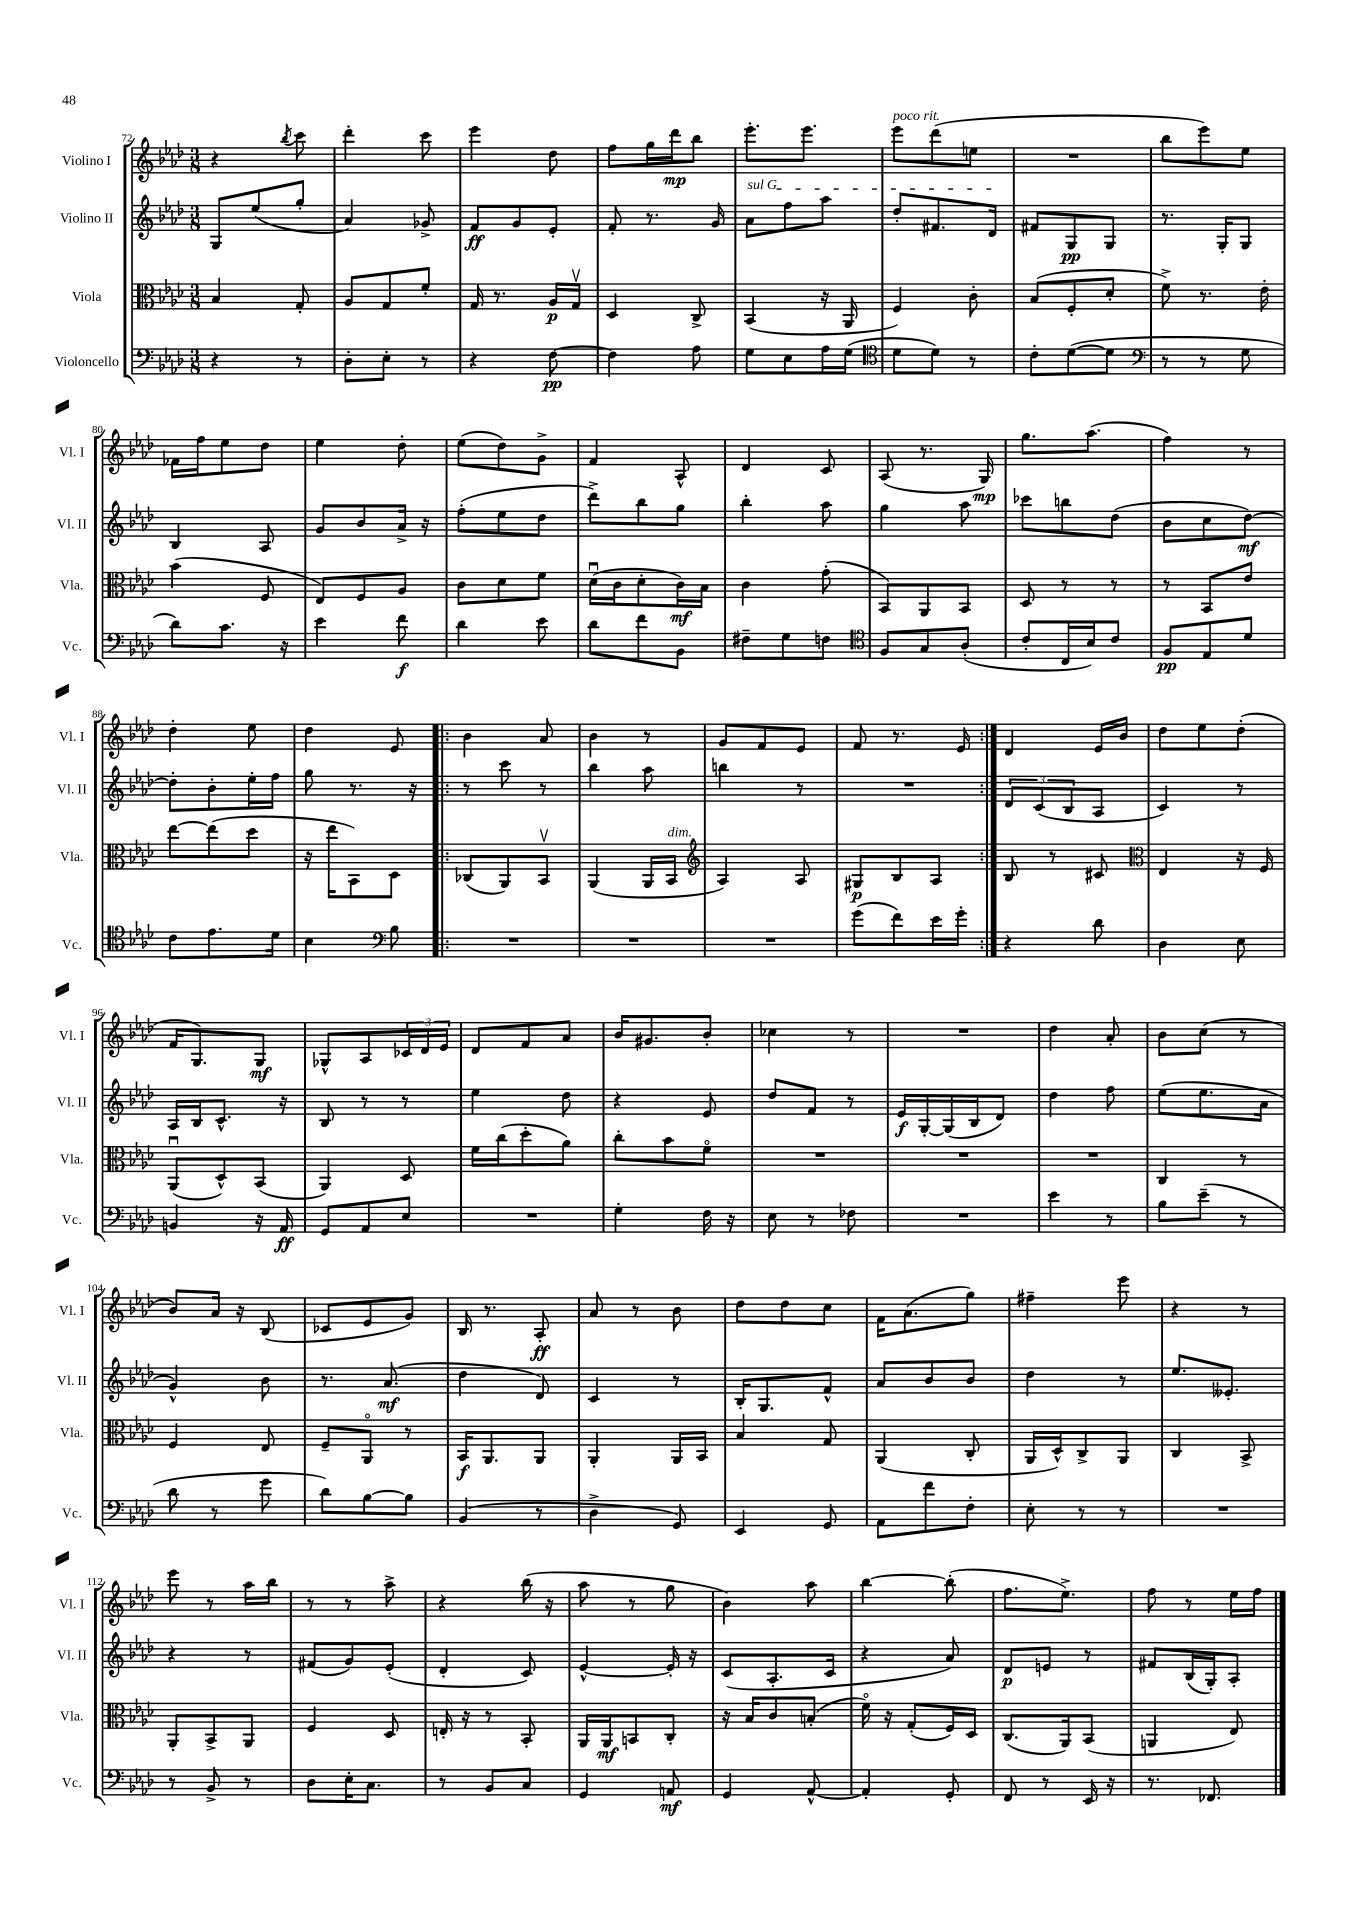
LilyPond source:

<<
\new StaffGroup <<
\new Staff = "s0" \with { instrumentName = "Violino I" shortInstrumentName = "Vl. I" } {
    \clef treble \key aes \major \numericTimeSignature \time 3/8
    r4 \acciaccatura { bes''8 } c'''8 |
    des'''4-. c'''8 |
    ees'''4 des''8 |
    f''8 g''16 des'''16\mp bes''8 |
    ees'''8.-. ees'''8. |
    ees'''8^\markup { \italic "poco rit." } des'''8( e''8 |
    R4. |
    bes''8 ees'''8) ees''8 |
    fes'16 f''16 ees''8 des''8 |
    ees''4 des''8-. |
    ees''8( des''8) g'8-> |
    f'4 aes8-^ |
    des'4 c'8 |
    aes8( r8. g16\mp) |
    g''8. aes''8.( |
    f''4) r8 |
    des''4-. ees''8 |
    des''4 ees'8 |
    \repeat volta 2 { bes'4 aes'8 |
    bes'4 r8 |
    g'8 f'8 ees'8 |
    f'8 r8. ees'16 | }
    des'4 ees'16 bes'16 |
    des''8 ees''8 des''8-.( |
    f'16 g8.) g8\mf |
    ges8-^ aes8 \tuplet 3/2 { ces'16 des'16 ees'16 } |
    des'8 f'8 aes'8 |
    bes'16 gis'8. bes'8-. |
    ces''4 r8 |
    R4. |
    des''4 aes'8-. |
    bes'8 c''8( r8 |
    bes'8) aes'16 r16 bes8( |
    ces'8 ees'8 g'8) |
    bes16 r8. aes8-.\ff |
    aes'8 r8 bes'8 |
    des''8 des''8 c''8 |
    f'16 aes'8.( g''8) |
    fis''4-- ees'''8 |
    r4 r8 |
    ees'''8 r8 aes''16 bes''16 |
    r8 r8 aes''8-> |
    r4 bes''16( r16 |
    aes''8 r8 g''8 |
    bes'4) aes''8 |
    bes''4~ bes''8-.( |
    f''8. ees''8.->) |
    f''8 r8 ees''16 f''16 \bar "|." |
}
\new Staff = "s1" \with { instrumentName = "Violino II" shortInstrumentName = "Vl. II" } {
    \clef treble \key aes \major \numericTimeSignature \time 3/8
    g8 ees''8( g''8-. |
    aes'4) ges'8-> |
    f'8\ff g'8 ees'8-. |
    f'8-. r8. g'16 |
    \once \override TextSpanner.bound-details.left.text = \markup { \italic "sul G" } aes'8\startTextSpan f''8 aes''8 |
    des''8-. fis'8. des'16\stopTextSpan |
    fis'8 g8\pp g8 |
    r8. g16-. g8 |
    bes4 aes8 |
    g'8 bes'8 aes'16-> r16 |
    f''8-.( ees''8 des''8 |
    des'''8->) bes''8 g''8 |
    bes''4-. aes''8 |
    g''4 aes''8 |
    ces'''8 b''8 des''8( |
    bes'8 c''8 des''8~\mf) |
    des''8-. bes'8-. ees''16-. f''16 |
    g''8 r8. r16 |
    \repeat volta 2 { r8 c'''8 r8 |
    bes''4 aes''8 |
    b''4 r8 |
    R4. | }
    \tuplet 3/2 { des'8 c'8( bes8 } aes8 |
    c'4) r8 |
    aes16 bes16 c'8.-^ r16 |
    bes8 r8 r8 |
    ees''4 des''8 |
    r4 ees'8 |
    des''8 f'8 r8 |
    ees'16\f g16~-. g16( bes16 des'8) |
    des''4 f''8 |
    ees''8( ees''8. aes'16 |
    g'4-^) bes'8 |
    r8. aes'8.\mf( |
    des''4 des'8) |
    c'4 r8 |
    bes16-. g8. f'8-^ |
    aes'8 bes'8 bes'8 |
    des''4 r8 |
    ees''8. eeses'8.-. |
    r4 r8 |
    fis'8( g'8) ees'8-.( |
    des'4-. c'8) |
    ees'4~-^ ees'16-. r16 |
    c'8( aes8.-. c'16 |
    r4 aes'8) |
    des'8\p e'8 r8 |
    fis'8 bes16( g16-.) aes8-. \bar "|." |
}
\new Staff = "s2" \with { instrumentName = "Viola" shortInstrumentName = "Vla." } {
    \clef alto \key aes \major \numericTimeSignature \time 3/8
    bes4 g8-. |
    aes8 g8 f'8-. |
    g16 r8. aes16\p g16\upbow |
    des4 c8-> |
    bes,4( r16 aes,16 |
    f4) c'8-. |
    bes8( f8-. des'8-. |
    f'8->) r8. ees'16-. |
    bes'4( f8 |
    ees8) f8 aes8 |
    c'8 des'8 f'8 |
    des'16\downbow( c'16 des'8-. c'16\mf) bes16 |
    c'4 g'8-.( |
    bes,8) aes,8 bes,8 |
    des8 r8 r8 |
    r8 bes,8 ees'8 |
    ees''8~ ees''8( des''8 |
    r16 ees''16 bes,8) des8 |
    \repeat volta 2 { ces8( aes,8) bes,8\upbow |
    aes,4( aes,16 bes,16^\markup { \italic "dim." } |
    \clef treble aes4) aes8 |
    gis8\p bes8 aes8 | }
    bes8 r8 cis'8 |
    \clef alto ees4 r16 f16 |
    aes,8\downbow( des8-^) bes,8( |
    aes,4) des8 |
    f'16 c''16( des''8-. aes'8) |
    c''8-. bes'8 f'8\flageolet |
    R4. |
    R4. |
    R4. |
    c4 r8 |
    f4 ees8 |
    f8-- aes,8\flageolet r8 |
    bes,16\f aes,8. aes,8 |
    aes,4-. aes,16 bes,16 |
    bes4 g8 |
    aes,4( c8-. |
    aes,16 des16-^) c8-> aes,8 |
    c4 bes,8-> |
    aes,8-. bes,8-> aes,8 |
    f4 des8 |
    e16-. r16 r8 bes,8-. |
    aes,16 aes,16\mf b,8 c8-. |
    r16 bes16 c'8 b8-.( |
    f'16\flageolet) r16 g8-.( f16) des16 |
    c8.( aes,16) bes,8( |
    a,4 ees8) \bar "|." |
}
\new Staff = "s3" \with { instrumentName = "Violoncello" shortInstrumentName = "Vc." } {
    \clef bass \key aes \major \numericTimeSignature \time 3/8
    r4 r8 |
    des8-. ees8-. r8 |
    r4 f8~\pp |
    f4 aes8 |
    g8 ees8 aes16 g16( |
    \clef tenor des'8 des'8) r8 |
    c'8-. des'8~( des'8 |
    \clef bass r8 r8 g8 |
    des'8) c'8. r16 |
    ees'4 f'8\f |
    des'4 ees'8 |
    des'8 f'8 bes,8 |
    fis8-- g8 f8 |
    \clef tenor f8 g8 aes8-.( |
    c'8-. c16 bes16) c'8 |
    f8\pp ees8 des'8 |
    c'8 ees'8. des'16 |
    bes4 \clef bass bes8 |
    \repeat volta 2 { R4. |
    R4. |
    R4. |
    g'8( f'8) ees'16 g'16-. | }
    r4 des'8 |
    des4 ees8 |
    b,4 r16 aes,16\ff |
    g,8 aes,8 ees8 |
    R4. |
    g4-. f16 r16 |
    ees8 r8 fes8 |
    R4. |
    ees'4 r8 |
    bes8 ees'8--( r8 |
    des'8 r8 g'8 |
    des'8) bes8~ bes8 |
    bes,4( r8 |
    des4-> g,8) |
    ees,4 g,8 |
    aes,8 f'8 f8-. |
    ees8-. r8 r8 |
    R4. |
    r8 bes,8-> r8 |
    des8 ees16-. c8. |
    r8 bes,8 c8 |
    g,4 a,8\mf |
    g,4 aes,8~-^ |
    aes,4-. g,8-. |
    f,8 r8 ees,16 r16 |
    r8. fes,8. \bar "|." |
}
>>
>>
\layout { \context { \Score currentBarNumber = #72 } }
